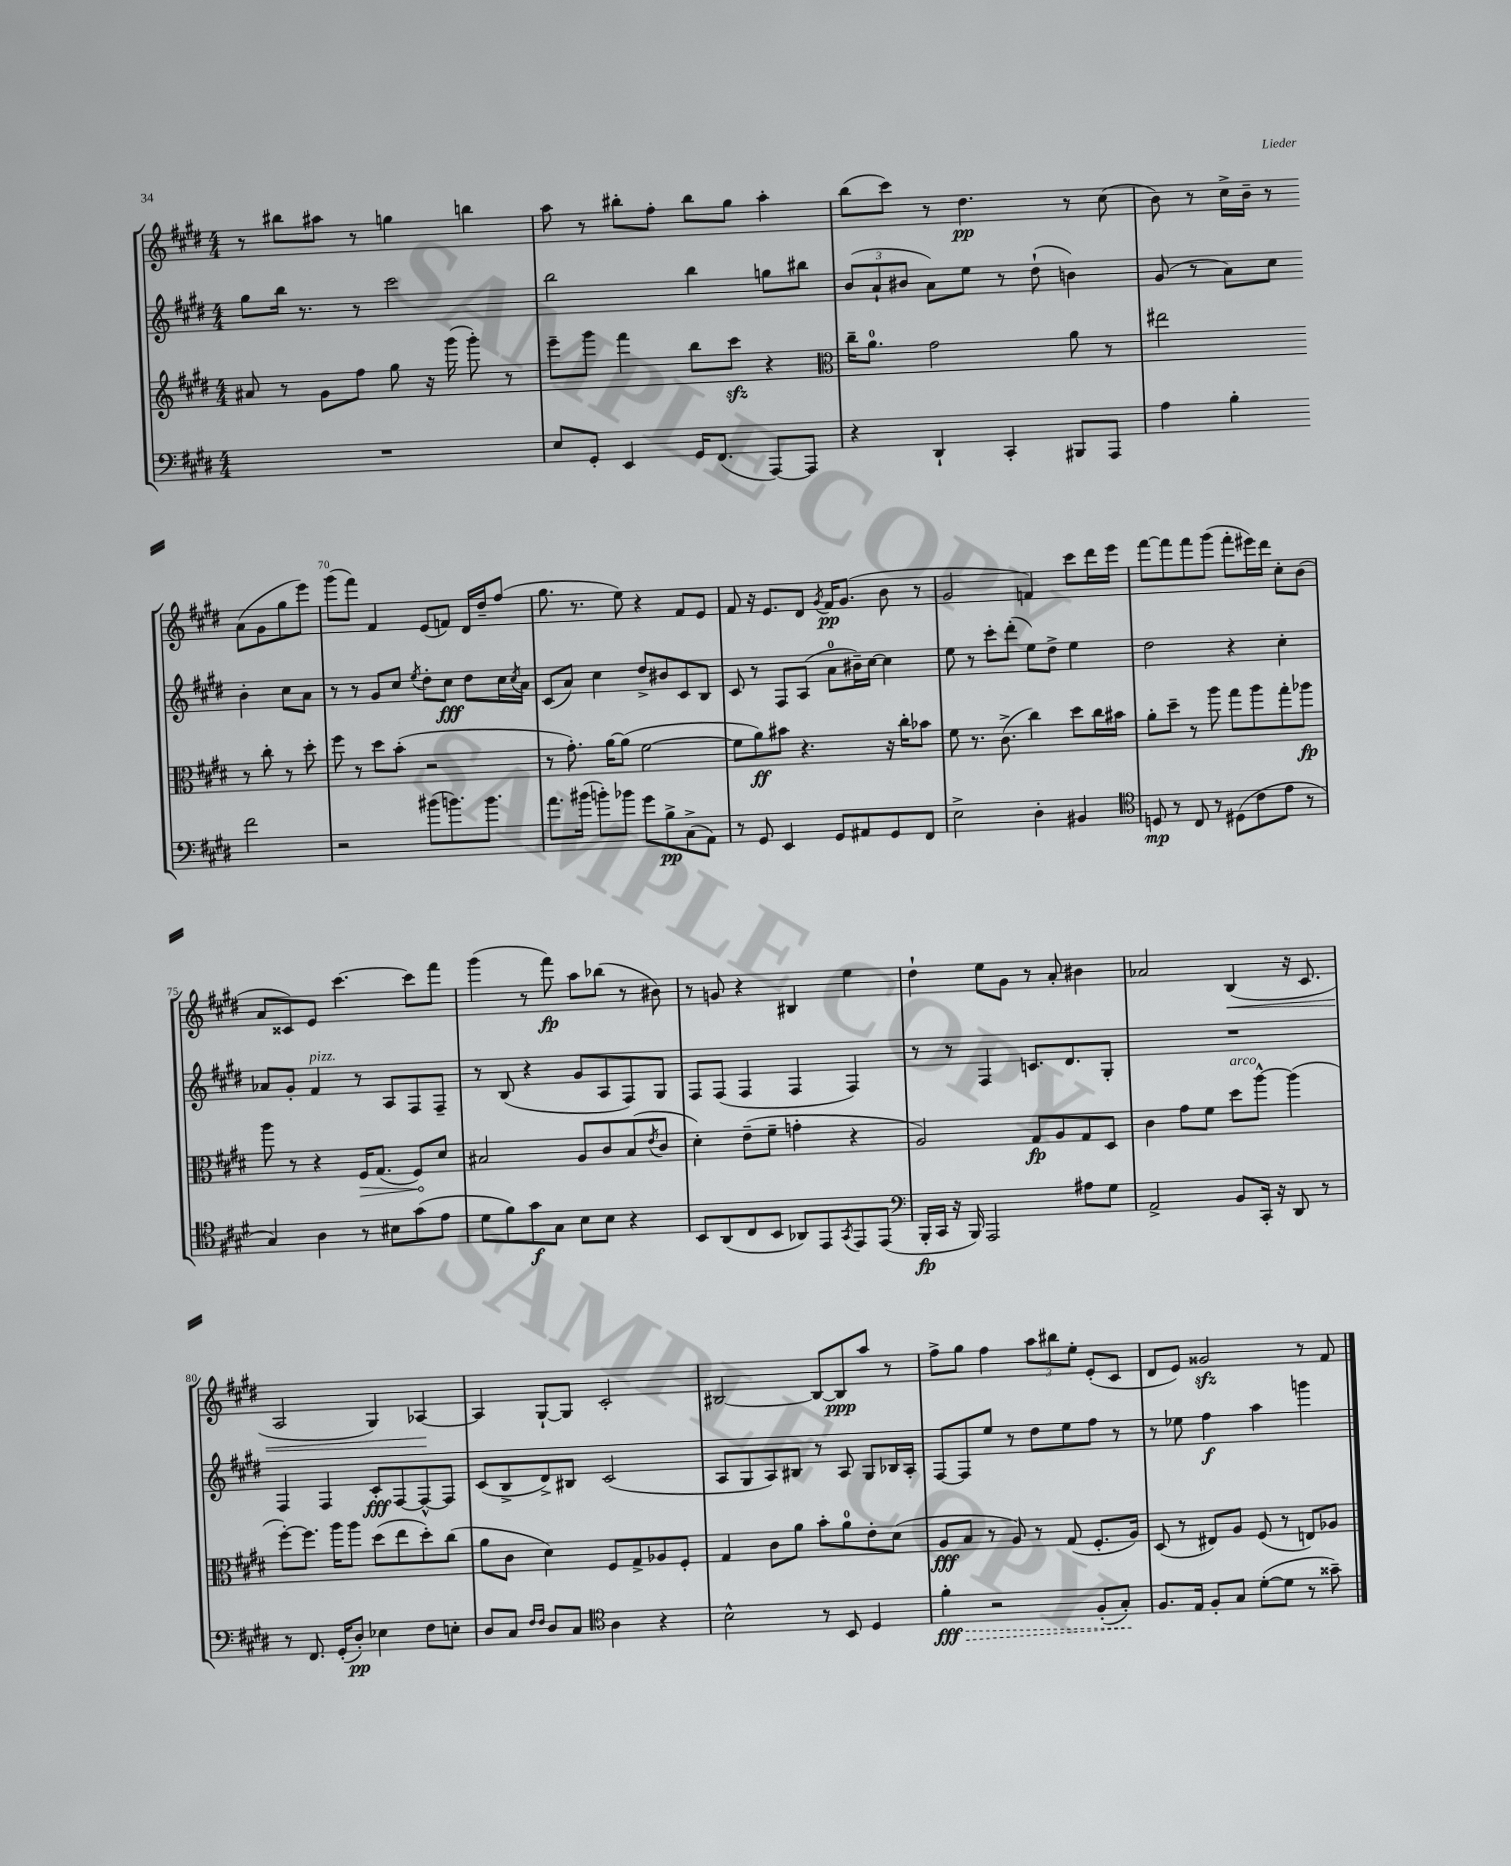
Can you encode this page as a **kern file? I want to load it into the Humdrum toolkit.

**kern	**kern	**kern	**kern
*staff4	*staff3	*staff2	*staff1
*clefF4	*clefG2	*clefG2	*clefG2
*k[f#c#g#d#]	*k[f#c#g#d#]	*k[f#c#g#d#]	*k[f#c#g#d#]
*M4/4	*M4/4	*M4/4	*M4/4
1r	8a#	8gg#	8r
.	8r	16bb	8bb#
.	.	8.r	.
.	8g#	.	8aa#
.	8ff#	8r	8r
.	8gg#	2ccc#	4gg
.	16r	.	.
.	(16ggg#	.	.
.	8ggg#')	.	4bb
.	8r	.	.
=	=	=	=
8E	8eee~	2bb	8aa
8GG#'	8ggg#	.	8r
4EE	4fff#	.	8bb#'
.	.	.	8ff#'
16GG#	8bb	4bb	8bb#
(8.FF#	.	.	.
.	8ccc#	.	8gg#
[8AAA)	4r	8gg	4aa'
8AAA]	.	8bb#	.
=	=	=	=
*	*clefC3	*	*
4r	16cc#~	(12b	(8bb
.	8.a	.	.
.	.	12a`	.
.	.	.	8ccc#)
.	.	12b#	.
4DD#`	2g#	8a)	8r
.	.	8ee	4.dd#
4CC#'	.	8r	.
.	.	(8dd#`	.
8BBB#	8a	4b)	8r
8AAA	8r	.	(8cc#
=	=	=	=
4A	2ee#	(8g#	8b)
.	.	8r	8r
4B'	.	8a)	16cc#^
.	.	.	16b~
.	.	8cc#	8r
2f#	8r	4b'	(8a
.	8cc#'	.	8g#
.	8r	8cc#	8gg#
.	8dd#'	8a	8eee)
=	=	=	=
2r	8ff#	8r	(8ggg#
.	8r	8r	8fff#)
.	8dd#	8g#	4f#
.	(8b'	8cc#	.
.	.	8qee	.
(8b#	2r	8dd#'	(8e
8.b)	.	8cc#	8f)
.	.	8dd#	16d#
8.b	.	.	16dd#~
.	.	16cc#	(8ff#
.	.	8qcc#	.
.	.	16a	.
=	=	=	=
8.a	8r	(8c#	8.gg#
.	8.g#')	8a)	.
(16b#	.	.	8.r
8b')	.	4cc#	.
.	[16a	.	.
8b-	(8a]	.	8ee)
8g#	[2f#	8dd#^	4r
8B^	.	8b#	.
(8C#^	.	8c#	8f#
8AA)	.	8B	8e
=	=	=	=
8r	8f#]	8c#	8f#
8GG#	8a)	8r	16r
.	.	.	8.e
4EE	8b#	8F#	.
.	4.r	(8A	8d#
.	.	.	8qg#
8GG#	.	8a	16f#
.	.	.	(8.g#
8AA#	.	16b#~)	.
.	.	[16cc#	.
8GG#	16r	4cc#]	8b
.	16cc#'	.	.
8FF#	8b-	.	8r
=	=	=	=
2E^	8f#	8ee	2g#
.	8.r	8r	.
.	.	8ccc#'	.
.	(8.c#^	.	.
.	.	(8ddd#'	.
4D#'	4cc#)	8ee)	4f)
.	.	8dd#^	.
4BB#	8dd#	4ee	8ccc#
.	16cc#	.	16ddd#
.	16b#	.	16eee
=	=	=	=
*clefC4	*	*	*
8D	8a'	2dd#	[8fff#
8r	8dd#~	.	8fff#]
8C#	8r	.	8fff#
8r	8aa	.	(8ggg#
(8D#	8gg#	4r	8fff#'
8c#	8aa	.	16eee#)
.	.	.	16ddd#
8e	8gg#'	4cc#'	8cc#'
8r	8aa-	.	(8b
=	=	=	=
4G#)	8aa	8a-	8a
.	8r	8g#'	8c##)
4A	4r	4f#	8e
.	.	.	[4.ccc#
8r	16F#	8r	.
.	(8.G#	.	.
8B#	.	8A	.
(8g#	8F#)	8F#	8ccc#]
8e	8d#	8F#~	8fff#
=	=	=	=
8d#	2B#	8r	(4ggg#
8f#)	.	(8B	.
8g#	.	4r	8r
8G#	.	.	8fff#)
8B	8A	8g#	8aa
8B	8c#	8A	(8bb-
4r	(8B#	8F#)	8r
.	8qe	.	.
.	8c#	8G#	8b#)
=	=	=	=
8BB	4d#')	8F#	8r
(8AA	.	(8F#	8g
8C#	(8e~	4F#	4r
8BB	8f#~	.	.
8AA-)	4g'	4F#	4B#
8EE	.	.	.
8qGG#	.	.	.
8EE	4r	4F#)	4ee
(8EE	.	.	.
=	=	=	=
*clefF4	*	*	*
16BBB'	2A)	8r	4dd#`
16CC#	.	.	.
16r	.	8r	.
16BBB)	.	.	.
2AAA	.	4F#	8ee
.	.	.	8g#
.	8G#	8.c	8r
.	8A	.	8a'
.	.	8.d#	.
8A#	8G#	.	4b#
8G#	8D#	8G#'	.
=	=	=	=
2AA^	4c#	1r	2a-
.	8g#	.	.
.	8f#	.	.
8BB	8dd#	.	(4B
16CC#'	[8aa^^	.	.
16r	.	.	.
8DD#	(4aa]	.	16r
.	.	.	8.c#
8r	.	.	.
=	=	=	=
8r	[8ff#')	4F#	2A
8.FF#	8.ff#]	.	.
.	.	4F#	.
(16GG#'	16aa	.	.
8D#')	8aa	.	.
4E-	(8dd#	8c#'	4G#)
.	8ee	[8F#	.
8F#	8dd#')	8F#^^_	[4A-
8E'	(8cc#	8F#]	.
=	=	=	=
8D#	8a	(8c#	4A-]
8C#	8c#	8B^	.
16qqF#	.	.	.
16qqF#	.	.	.
8D#	4d#)	8d#^)	[8G#`
8C#	.	8B#	8G#]
*clefC4	*	*	*
4A	8F#	(2c#	2c#'
.	8G#^	.	.
4r	8A-	.	.
.	8F#'	.	.
=	=	=	=
2B^^	4G#	8A	[2B#
.	.	8G#	.
.	8c#	8A)	.
.	8a	8B#	.
8r	8b'	8r	8B#_
8BB	8a	8A	8B#]
4D#	8e'	8G#	8aa
.	(8d#	16B-	8r
.	.	16A'	.
=	=	=	=
4f#'	8A	[8F#	8ff#^
.	8B	8F#]	8gg#
2r	8r	8ee	4ff#
.	8A)	8r	.
.	8r	8dd#	12aa
.	.	.	12bb#
.	(8G#	8ee	.
.	.	.	12ee'
(8F#'	8.F#'	8ff#	(8e'
8G#')	.	8r	8c#
.	16A)	.	.
=	=	=	=
8.F#	(8D#	8r	8d#
.	8r	8ee-	8e)
16E	.	.	.
8F#'	8E#)	4ff#	2g##
8G#	8A	.	.
([8d#'	(8F#	4aa	.
8d#]	8r	.	.
8r	8E)	4ggg	8r
8g##~)	8A-	.	8f#
==	==	==	==
*-	*-	*-	*-
